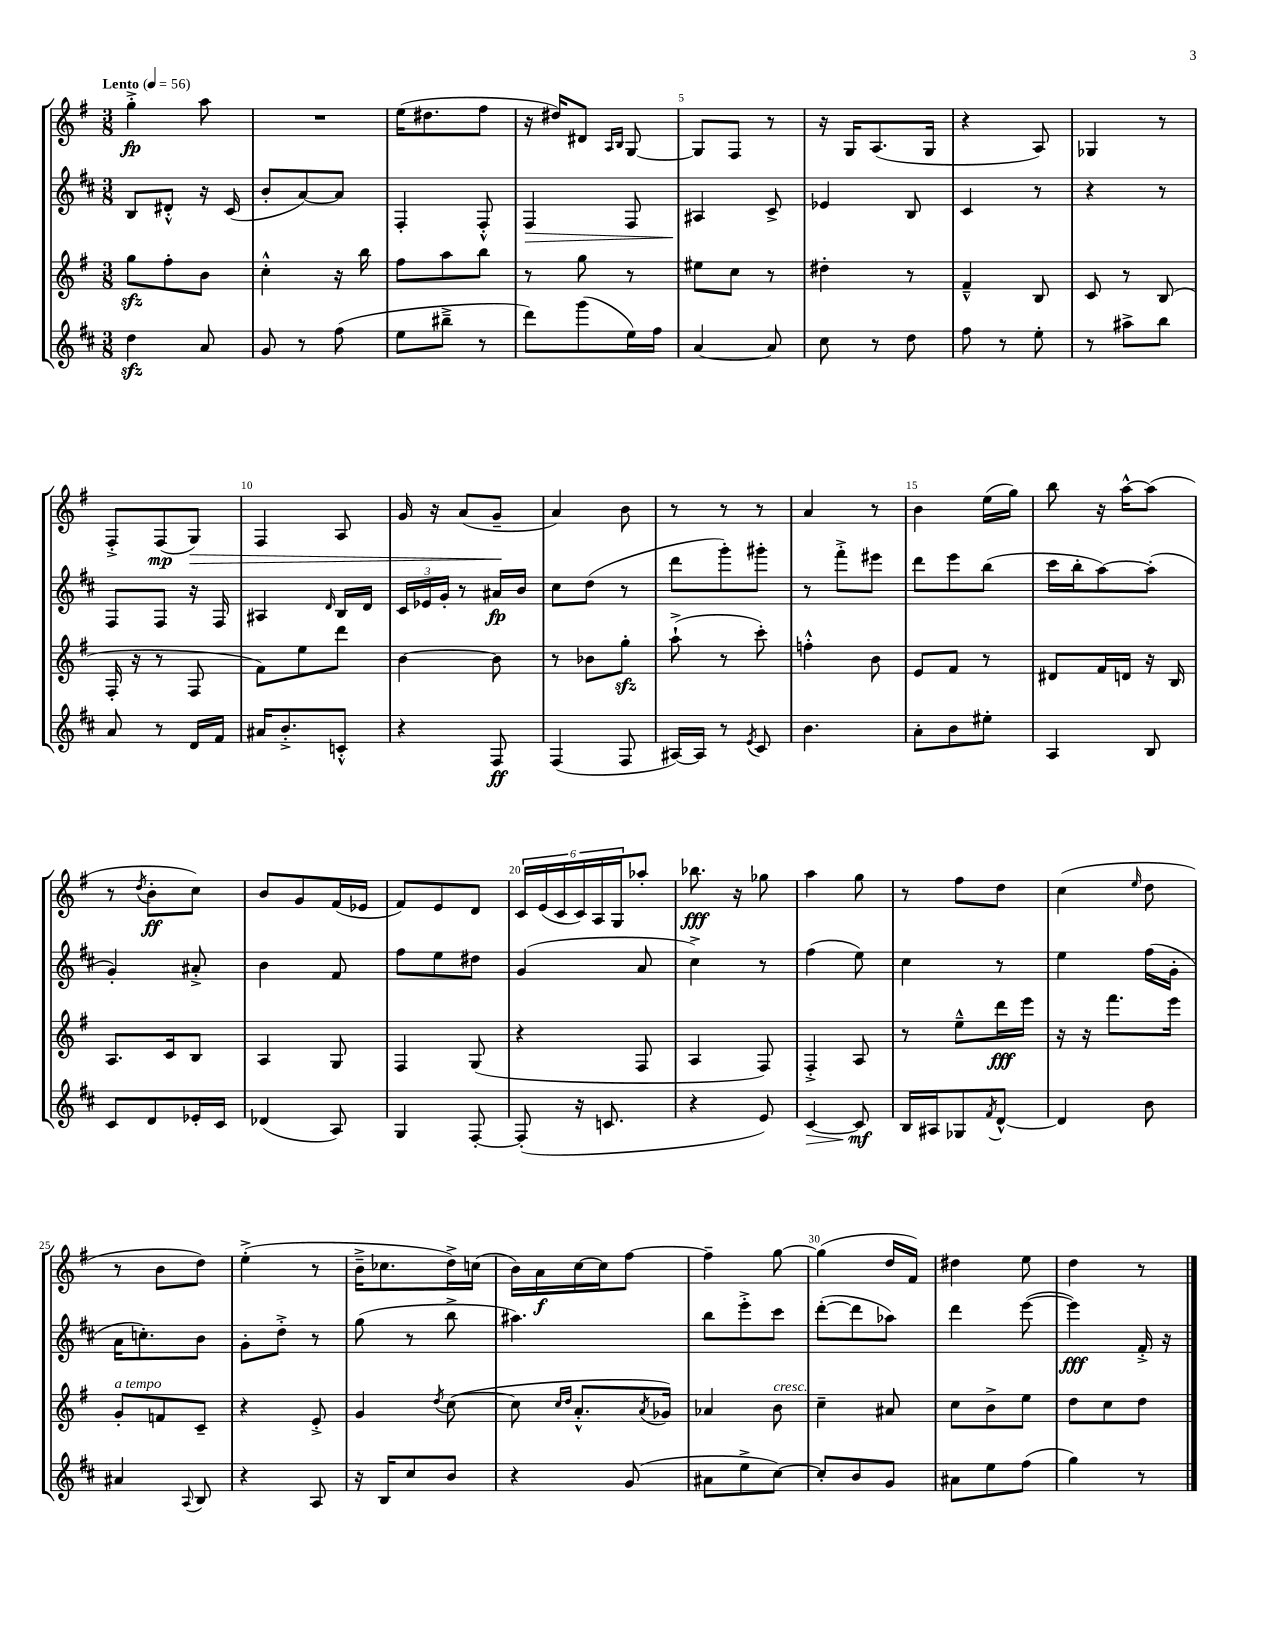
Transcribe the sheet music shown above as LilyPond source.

<<
\new StaffGroup <<
\new Staff = "s0" {
    \clef treble \key g \major \numericTimeSignature \time 3/8 \tempo "Lento" 4 = 56
    g''4-.->\fp a''8 |
    R4. |
    e''16( dis''8. fis''8 |
    r16 dis''16) dis'8 \grace { a16 b16 } g8~ |
    g8 fis8 r8 |
    r16 g16 a8.( g16 |
    r4 a8) |
    ges4 r8 |
    fis8-.-> fis8\mp( g8\>) |
    fis4 a8 |
    g'16 r16 a'8( g'8--\! |
    a'4) b'8 |
    r8 r8 r8 |
    a'4 r8 |
    b'4 e''16( g''16) |
    b''8 r16 a''16~-^ a''8( |
    r8 \acciaccatura { d''8 } b'8-.\ff c''8) |
    b'8 g'8 fis'16( ees'16 |
    fis'8) e'8 d'8 |
    \tuplet 6/4 { c'16 e'16( c'16 c'16) a16 g16 } aes''8-. |
    bes''8.\fff r16 ges''8 |
    a''4 g''8 |
    r8 fis''8 d''8 |
    c''4( \grace { e''16 } d''8 |
    r8 b'8 d''8) |
    e''4-.->( r8 |
    b'16---> ces''8. d''16->) c''16( |
    b'16) a'16\f c''16~ c''16 fis''8~ |
    fis''4-- g''8~ |
    g''4( d''16 fis'16) |
    dis''4 e''8 |
    d''4 r8 \bar "|." |
}
\new Staff = "s1" {
    \clef treble \key d \major \numericTimeSignature \time 3/8
    b8 dis'8-.-^ r16 cis'16( |
    b'8-. a'8~) a'8 |
    fis4-. fis8-.-^ |
    fis4\> fis8 |
    ais4\! cis'8-> |
    ees'4 b8 |
    cis'4 r8 |
    r4 r8 |
    fis8 fis8 r16 fis16 |
    ais4 \grace { d'16 } b16 d'16 |
    \tuplet 3/2 { cis'16 ees'16 g'16-. } r8 ais'16\fp b'16 |
    cis''8 d''8( r8 |
    d'''8 g'''8-.) gis'''8-. |
    r8 fis'''8-.-> eis'''8 |
    d'''8 e'''8 b''8( |
    cis'''16 b''16-. a''8~) a''8-.( |
    g'4-.) ais'8-.-> |
    b'4 fis'8 |
    fis''8 e''8 dis''8 |
    g'4( a'8 |
    cis''4->) r8 |
    fis''4( e''8) |
    cis''4 r8 |
    e''4 fis''16( g'16-. |
    a'16 c''8.-.) b'8 |
    g'8-. d''8-.-> r8 |
    g''8( r8 b''8-> |
    ais''4.) |
    b''8 e'''8-.-> cis'''8 |
    d'''8~-.( d'''8 aes''8) |
    d'''4 e'''8~( |
    e'''4\fff) fis'16-.-> r16 \bar "|." |
}
\new Staff = "s2" {
    \clef treble \key g \major \numericTimeSignature \time 3/8
    g''8\sfz fis''8-. b'8 |
    c''4-.-^ r16 b''16 |
    fis''8 a''8 b''8 |
    r8 g''8 r8 |
    eis''8 c''8 r8 |
    dis''4-. r8 |
    fis'4---^ b8 |
    c'8 r8 b8( |
    fis16-. r16 r8 fis8 |
    fis'8) e''8 d'''8 |
    b'4~ b'8 |
    r8 bes'8 g''8-.\sfz |
    a''8-!->( r8 c'''8-.) |
    f''4-.-^ b'8 |
    e'8 fis'8 r8 |
    dis'8 fis'16 d'16 r16 b16 |
    a8. c'16 b8 |
    a4 g8 |
    fis4 g8( |
    r4 fis8 |
    a4 fis8) |
    fis4-.-> a8 |
    r8 e''8---^ d'''16\fff e'''16 |
    r16 r16 fis'''8. e'''16 |
    g'8-.^\markup { \italic "a tempo" } f'8 c'8-- |
    r4 e'8-.-> |
    g'4 \acciaccatura { d''8 } c''8~( |
    c''8 \grace { c''16 d''16 } a'8.-.-^ \acciaccatura { a'8 } ges'16) |
    aes'4 b'8^\markup { \italic "cresc." } |
    c''4-- ais'8 |
    c''8 b'8-> e''8 |
    d''8 c''8 d''8 \bar "|." |
}
\new Staff = "s3" {
    \clef treble \key d \major \numericTimeSignature \time 3/8
    d''4\sfz a'8 |
    g'8 r8 fis''8( |
    e''8 bis''8---> r8 |
    d'''8) g'''8( e''16) fis''16 |
    a'4~ a'8 |
    cis''8 r8 d''8 |
    fis''8 r8 e''8-. |
    r8 ais''8-> b''8 |
    a'8 r8 d'16 fis'16 |
    ais'16 b'8.-.-> c'8-.-^ |
    r4 fis8\ff |
    fis4( fis8 |
    ais16~) ais16 r8 \acciaccatura { e'8 } cis'8 |
    b'4. |
    a'8-. b'8 eis''8-. |
    a4 b8 |
    cis'8 d'8 ees'16-. cis'16 |
    des'4( a8) |
    g4 fis8~-. |
    fis8-.( r16 c'8. |
    r4 e'8) |
    cis'4~\> cis'8\mf\! |
    b16 ais16 ges8 \acciaccatura { fis'8 } d'8~-^ |
    d'4 b'8 |
    ais'4 \appoggiatura { a8 } b8 |
    r4 a8 |
    r16 b16 cis''8 b'8 |
    r4 g'8( |
    ais'8 e''8-> cis''8~) |
    cis''8-. b'8 g'8 |
    ais'8 e''8 fis''8( |
    g''4) r8 \bar "|." |
}
>>
>>
\layout { \context { \Score \override BarNumber.break-visibility = ##(#f #t #t) barNumberVisibility = #(every-nth-bar-number-visible 5) } }
